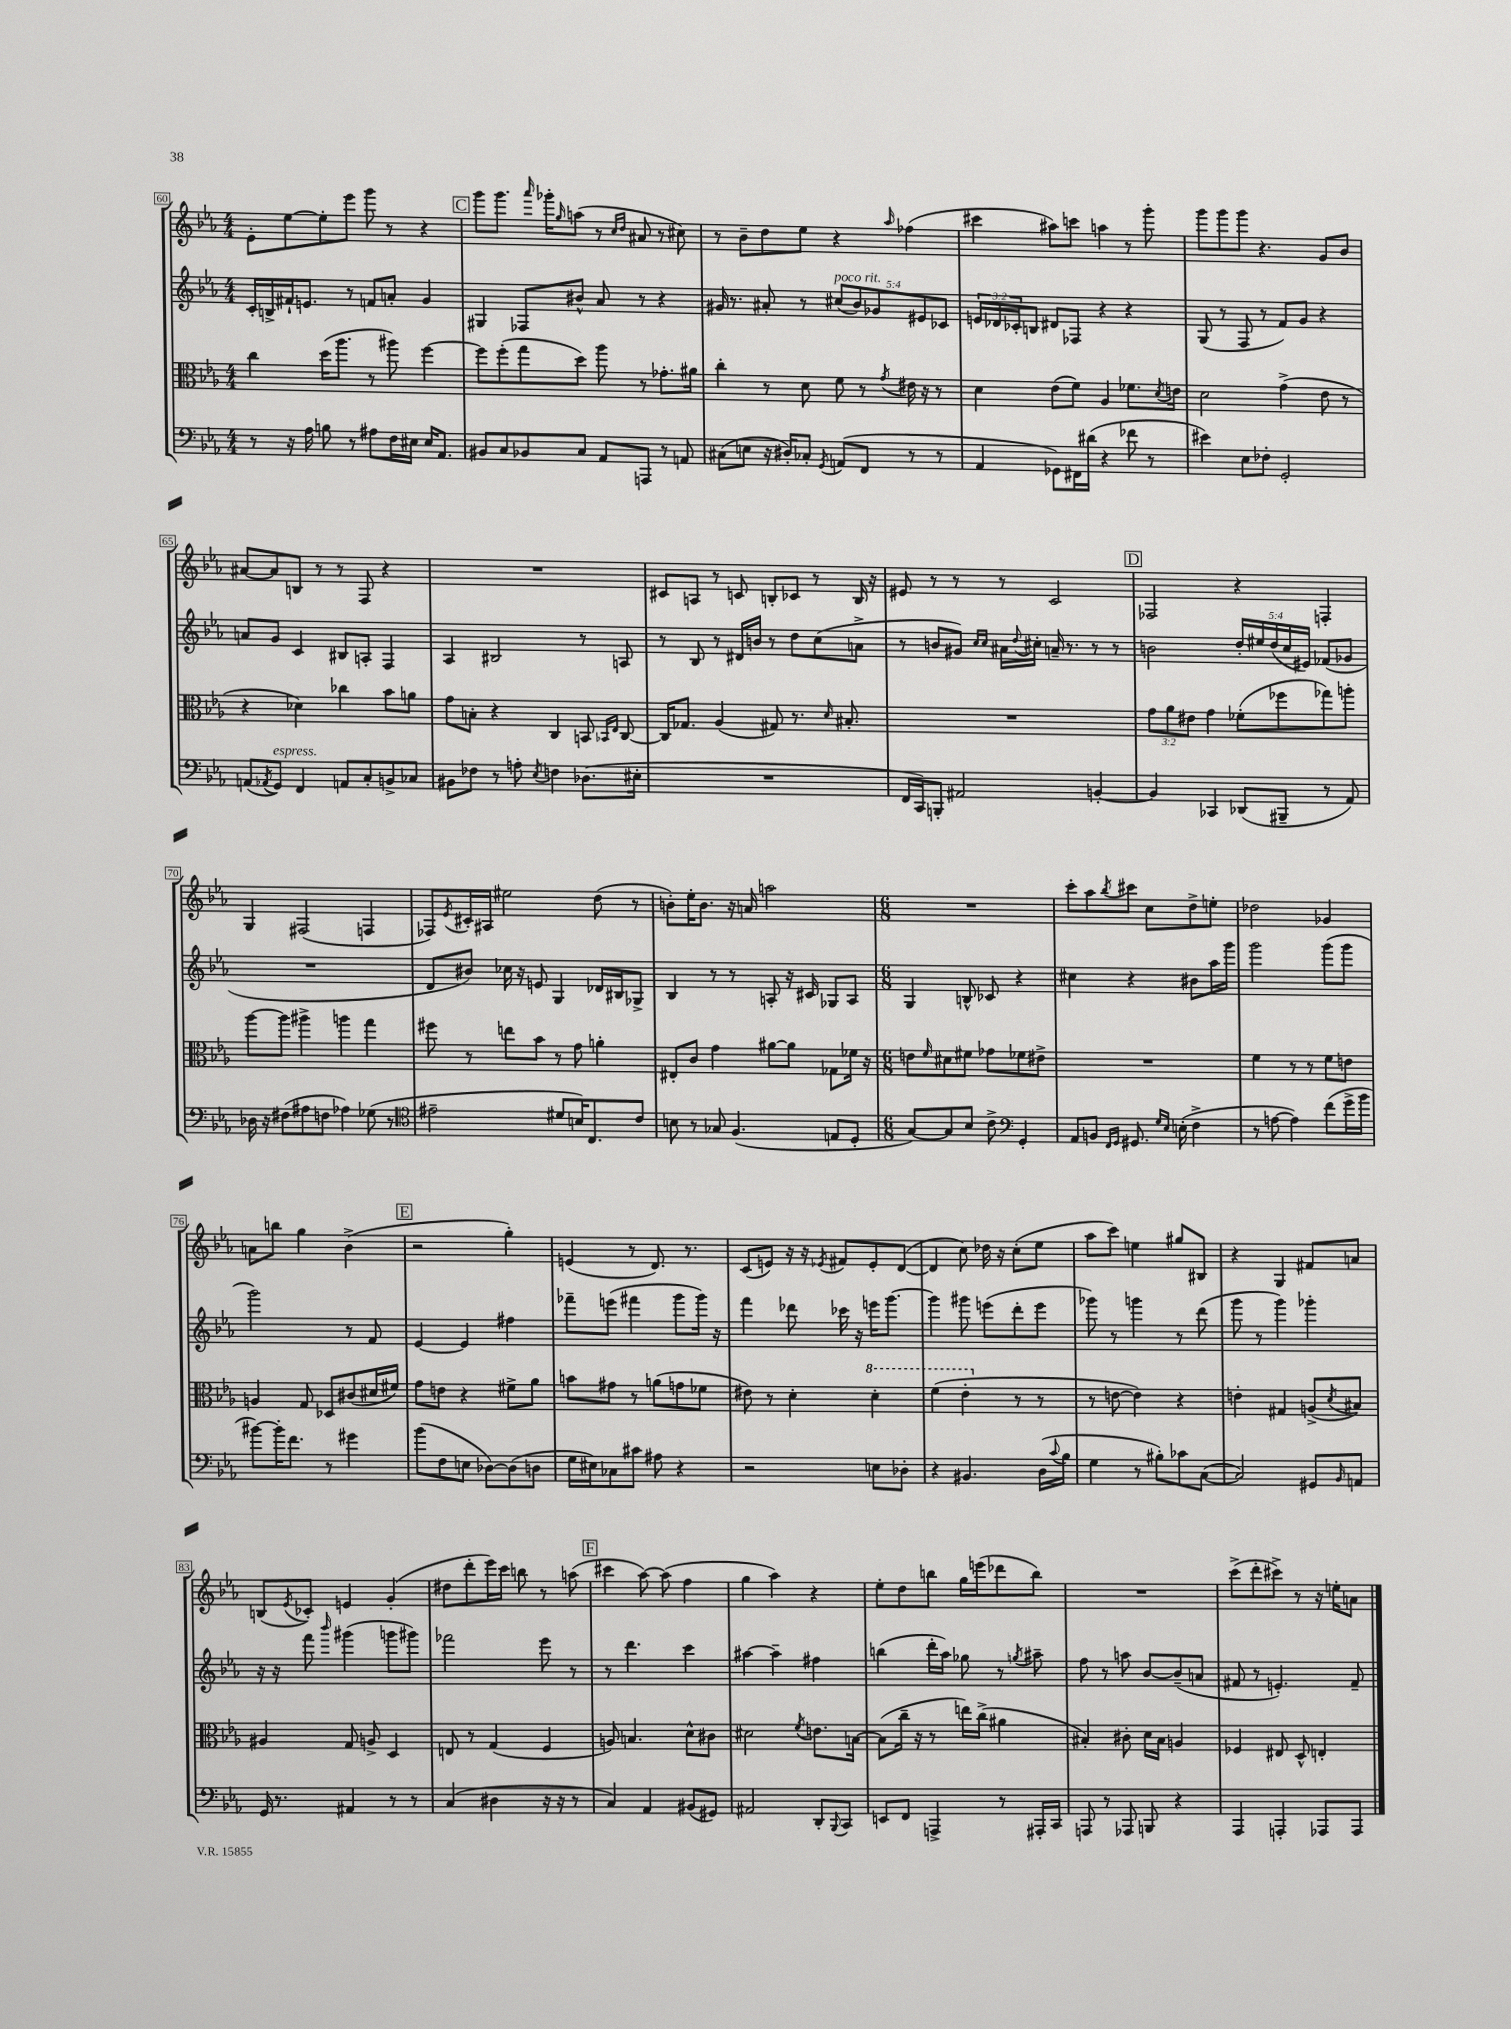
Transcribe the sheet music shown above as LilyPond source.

<<
\new StaffGroup <<
\new Staff = "s0" {
    \clef treble \key ees \major \numericTimeSignature \time 4/4
    ees'8-. ees''8~ ees''8-. ees'''8 g'''8 r8 r4 |
    \mark \markup { \box "C" } g'''8 g'''8. \grace { aes'''16 } ges'''16-. \grace { g''16 } a''8( r8 \grace { c''16 d''16 } ais'8 r8 cis''8) |
    r8 bes'8-- d''8 ees''8 r4 \grace { aes''16 } fes''4( |
    cis'''4 ais''8) c'''8 a''4 r8 g'''8-. |
    g'''8 g'''8 g'''8 r4. g'8 bes'8 |
    ais'8~ ais'8 b8 r8 r8 f8 r4 |
    R1 |
    cis'8 a8 r8 c'8 b8-. ces'8 r8 b16 r16 |
    eis'8 r8 r8 r8 c'2 |
    \mark \markup { \box "D" } fes2 r4 f4-. |
    g4 fis2( f4 |
    fes8) \acciaccatura { ees'8 } cis'16-. ais16 eis''2 d''8( r8 |
    b'8-.) ees''16-. b'8. r16 a'16 a''2 |
    \numericTimeSignature \time 6/8 R2. |
    c'''8-. aes''8 \acciaccatura { bes''8 } cis'''8 c''8 d''8-> e''8-. |
    des''2 ges'4 |
    a'8 b''8 g''4 bes'4->( |
    \mark \markup { \box "E" } r2 g''4-.) |
    e'4( r8 d'8.) r8. |
    c'8( e'8) r16 r16 \acciaccatura { ees'8 } fis'8 ees'8-. d'8~( |
    d'4 c''8) des''16 r16 c''8-.( ees''8 |
    aes''8 c'''8) e''4 gis''8 bis8 |
    r4 g4 fis'8 a'8 |
    b8( \acciaccatura { ees'8 } ces'8-.) e'4 g'4-.( |
    dis''8 d'''8-. ees'''16) c'''16 b''8 r8 a''8( |
    \mark \markup { \box "F" } cis'''4 aes''8~) aes''8( f''4 |
    g''4 aes''4) r4 |
    ees''8-. d''8 b''8 g''16 e'''16( des'''8 b''8) |
    R2. |
    c'''8->( d'''8-. cis'''8->) r8 r16 e''16-. a'8 \bar "|." |
}
\new Staff = "s1" {
    \clef treble \key ees \major \numericTimeSignature \time 4/4 \override Staff.TupletNumber.text = #tuplet-number::calc-fraction-text
    c'16-. b16-> fis'16-! e'8. r8 f'8 a'8-. g'4 |
    \mark \markup { \box "C" } gis4 fes8 bis'8-^ aes'8 r8 r4 |
    gis'16 r8. ais'8-. r8 \tuplet 5/4 { cis''8^\markup { \italic "poco rit." }( bes'8) ges'8 eis'8 ces'8 } |
    \tuplet 3/2 { e'16 des'16 ces'16-. } b8 dis'8 fes8 r4 r4 |
    g8( r8 f8 r8 f'8) g'8 r4 |
    a'8 g'8 c'4 bis8 a8-. f4 |
    aes4 bis2 r8 a8 |
    r8 bes8 r8 dis'16 b'16 r8 d''8 c''8( a'8-> |
    r8 b'8 gis'8) \grace { c''16 c''16 } ais'16 \appoggiatura { d''8 } cis''16-. a'16-- r8. r8 r8 |
    \mark \markup { \box "D" } b'2 \tuplet 5/4 { d''16-. eis''16 d''16( c''16 eis'16) } fes'8( ges'8 |
    R1 |
    d'8 bis'8) ces''16 r16 e'8 g4 des'16 bis16 ges8-> |
    bes4 r8 r8 a8-. r16 cis'16 ges8 a8 |
    \numericTimeSignature \time 6/8 g4 b8-^ ces'8 r4 |
    cis''4 r4 bis'8 aes''16 g'''16 |
    g'''2 g'''8( g'''8 |
    g'''2) r8 f'8 |
    \mark \markup { \box "E" } ees'4~ ees'4 fis''4 |
    fes'''8-- e'''8( fis'''4 g'''8 g'''16) r16 |
    f'''4 des'''8 ces'''16 r16 e'''16 g'''8.~ |
    g'''4 gis'''8 e'''8( d'''8-. e'''8 |
    ges'''8) r8 g'''4 r8 d'''8( |
    g'''8 r8 g'''4) ges'''4-. |
    r16 r16 f'''8 \grace { bes'''16 } gis'''4( g'''8 gis'''8) |
    fes'''2 ees'''8 r8 |
    \mark \markup { \box "F" } r8 d'''4. c'''4 |
    ais''4~ ais''4-- fis''4 |
    b''4( d'''16-. aes''16) ges''8 r8 \acciaccatura { g''8 } ais''8-- |
    f''8 r8 a''8 bes'8~ bes'8--( a'8 |
    fis'8 r8 e'4.-.) fis'8-- \bar "|." |
}
\new Staff = "s2" {
    \clef alto \key ees \major \numericTimeSignature \time 4/4 \override Staff.TupletNumber.text = #tuplet-number::calc-fraction-text
    c''4 d''16( aes''8. r8 ais''8) f''4~ |
    \mark \markup { \box "C" } f''8 f''8-.( g''8 d''8) aes''8 r8 ges'8.-. ais'16 |
    c''4-. r8 d'8 f'8 r8 \acciaccatura { g'8 } eis'16 r16 r8 |
    d'4 ees'8( f'8) aes4 fes'8. \acciaccatura { d'8 } e'16 |
    d'2 g'4->( ees'8 r8 |
    r4 des'4) ces''4 bes'8 a'8 |
    g'8 b8-. r4 c4 b,8 \grace { bes,16 ees16 } c8~ |
    c16 ges8. aes4( gis8) r8. \grace { d'16 } bis8.-. |
    R1 |
    \mark \markup { \box "D" } \tuplet 3/2 { g'8 aes'8 eis'8 } g'4 fes'8-.( fes''8 ges''8) a''8-. |
    aes''8~ aes''8 ais''4-> a''4 g''4 |
    fis''8 r8 e''8 bes'8 r8 g'8 a'4-. |
    eis8-. c'8 g'4 ais'8~ ais'8 ges8 fes'16 r16 |
    \numericTimeSignature \time 6/8 e'8 \grace { f'16 } dis'8 fis'8 ges'8 fes'8 eis'8-> |
    R2. |
    f'4 r8 r8 f'8 e'8 |
    a4 g8 des8 cis'8( dis'16 fis'16) |
    \mark \markup { \box "E" } g'8 e'8 r4 fis'8-> aes'8 |
    b'8 gis'8 r8 a'8( g'8 fes'8 |
    eis'8) r8 d'4-. \ottava #1 d''4-. |
    f''4( ees''4-. \ottava #0 r8 r8 |
    r8 e'8~ e'4) r4 |
    e'4-. gis4 a8->( \acciaccatura { d'8 } bis8) |
    ais4 g8 a8-> d4 |
    e8 r8 g4( f4 |
    \mark \markup { \box "F" } a8) b4. d'8-^ cis'8 |
    dis'2 \acciaccatura { f'8 } e'8. b16~ |
    b8( c''16-- r16 r8 e''16) c''16->( ais'4 |
    bis4-.) cis'8-. d'16 bis16 a4 |
    fes4 eis8 d8-^ e4-. \bar "|." |
}
\new Staff = "s3" {
    \clef bass \key ees \major \numericTimeSignature \time 4/4
    r8 r16 aes16 b8 r8 ais8 f16 eis16 eis16 aes,8. |
    \mark \markup { \box "C" } bis,8 c8 bes,8 c8 aes,8 a,,8 r8 a,8 |
    cis8( e8 r16 dis16-.) ces8-. \acciaccatura { g,8 } a,8( f,8 r8 r8 |
    aes,4 ges,8) fis,16 dis'16( r4 fes'8 r8 |
    eis'4) ees8 fes8-. g,2-. |
    a,8( \acciaccatura { aes,8 } g,8^\markup { \italic "espress." }) f,4 a,8 c8-. b,8-> ces8 |
    bis,8 fes8 r8 a8-. \acciaccatura { ees8 } f4 des8.( eis16-. |
    R1 |
    f,16 c,16) b,,8-. ais,2 b,4~-. |
    \mark \markup { \box "D" } b,4 ces,4 des,8( bis,,8-- r8 aes,8) |
    des16 r16 fis8( ais8 f8 aes4) ges8( r8 |
    \clef tenor eis'2-- dis'8 b16) c8. c'8 |
    b8 r8 ges8 f4.( e8 d8-. |
    \numericTimeSignature \time 6/8 g8~) g8 bes8 c'8-> \clef bass g,4-. |
    aes,8 b,8 \grace { f,16 g,16 } gis,8. \grace { g16 ees16 } e16-.( f4-> |
    r8 a8~ a4) f'8( g'16-> bes'16 |
    bis'8~) bis'16-. f'8. r8 gis'4 |
    \mark \markup { \box "E" } bes'8( f8 e8 des8~) des8( d8 |
    g16 eis16) ces8 cis'8 ais8 r4 |
    r2 e8 des8-. |
    r4 bis,4. d16( \appoggiatura { c'8 } bes16 |
    g4 r8 bis8-.) ces'8 c8~( |
    c2) gis,8 \grace { bes,16 } a,8 |
    g,16 r8. ais,4 r8 r8 |
    c4( dis4 r16 r16 r8 |
    \mark \markup { \box "F" } c4) aes,4 bis,8( gis,8) |
    ais,2 d,8-. \appoggiatura { bes,,8 } c,8 |
    e,8 f,8 a,,4-> r8 ais,,16-. c,16 |
    a,,8 r8 aes,,8 b,,8 r4 |
    aes,,4 a,,4-. aes,,8 aes,,8 \bar "|." |
}
>>
>>
\layout { \context { \Score currentBarNumber = #60 \override BarNumber.stencil = #(make-stencil-boxer 0.1 0.3 ly:text-interface::print) } }
